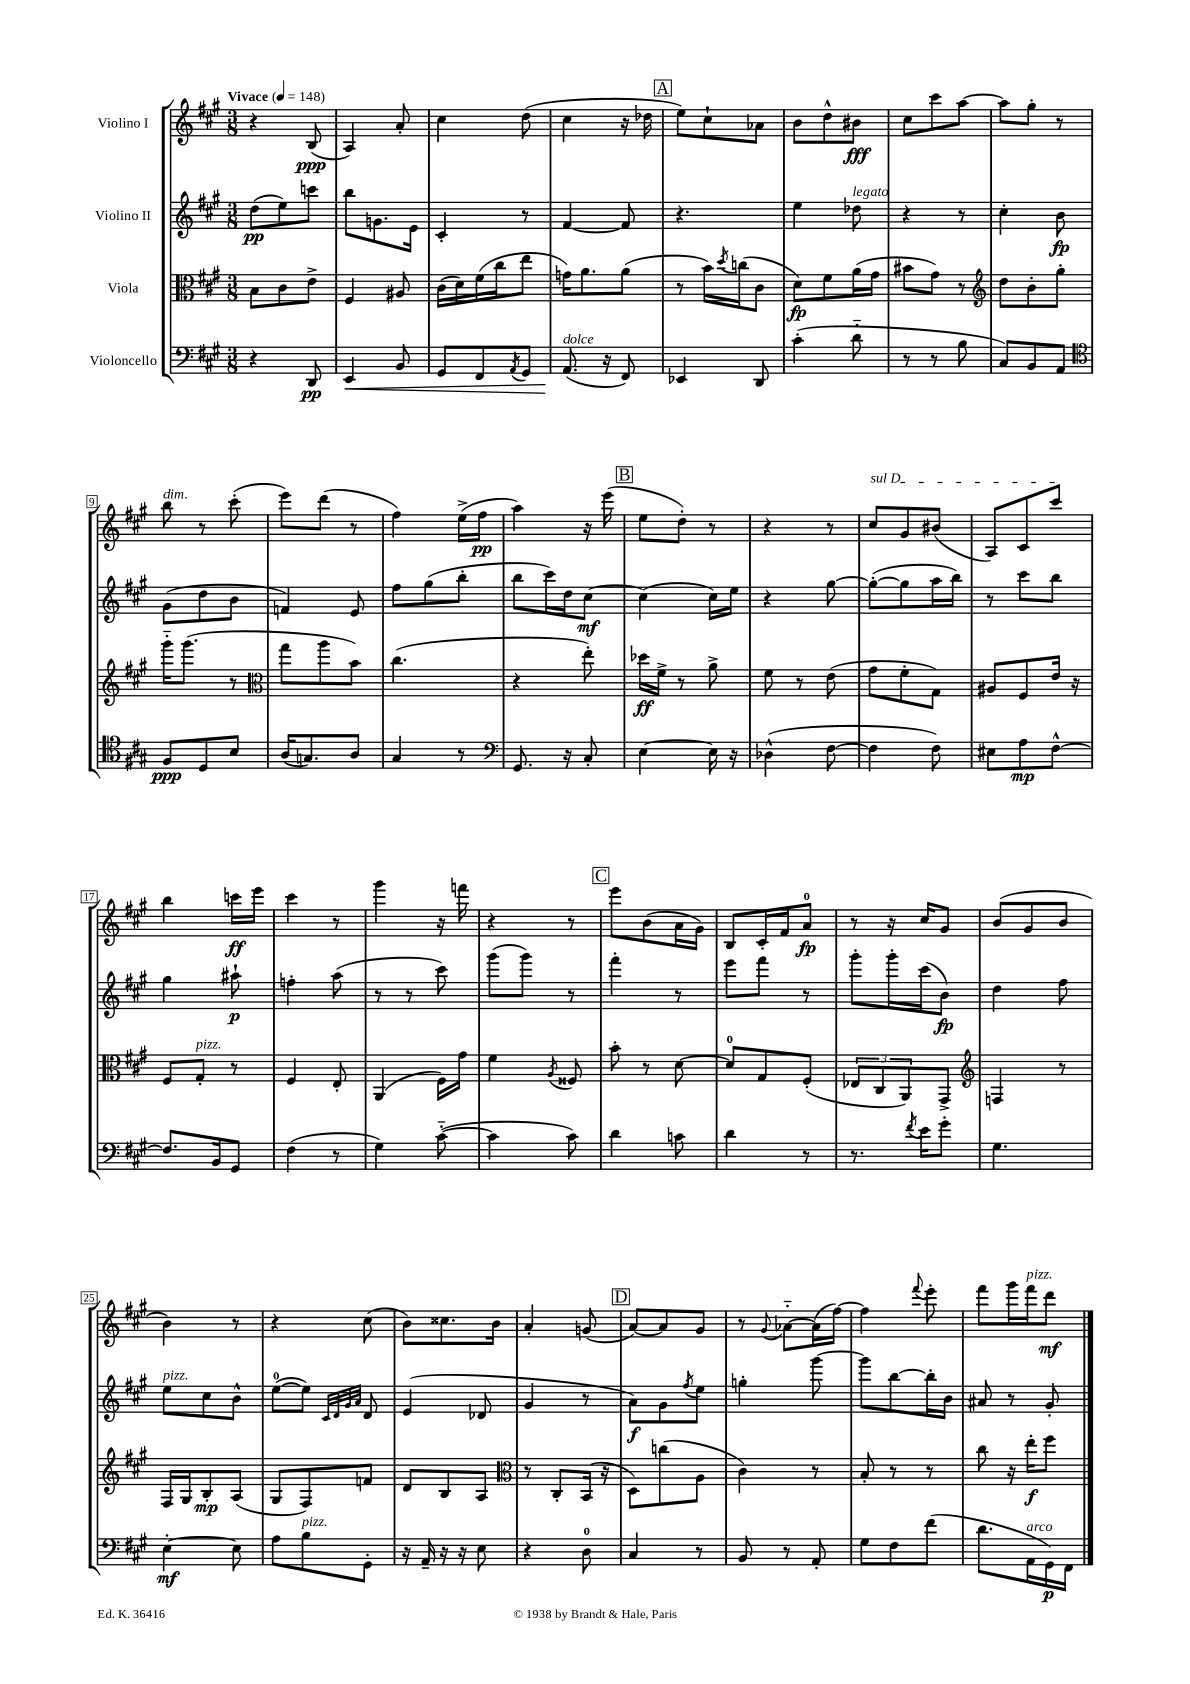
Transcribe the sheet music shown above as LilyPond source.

<<
\new StaffGroup <<
\new Staff = "s0" \with { instrumentName = "Violino I" } {
    \clef treble \key a \major \numericTimeSignature \time 3/8 \tempo "Vivace" 4 = 148
    r4 b8\ppp( |
    a4) a'8-. |
    cis''4 d''8( |
    cis''4 r16 des''16 |
    \mark \markup { \box "A" } e''8) cis''8-! aes'8 |
    b'8 d''8-^ bis'8\fff |
    cis''8 cis'''8 a''8~ |
    a''8 gis''8-. r8 |
    b''8^\markup { \italic "dim." } r8 cis'''8-.( |
    e'''8) d'''8( r8 |
    fis''4) e''16->( fis''16\pp |
    a''4) r16 e'''16( |
    \mark \markup { \box "B" } e''8 d''8-.) r8 |
    r4 r8 |
    \once \override TextSpanner.bound-details.left.text = \markup { \italic "sul D" } cis''8\startTextSpan gis'8 bis'8( |
    a8) cis'8 cis'''8\stopTextSpan |
    b''4 c'''16\ff e'''16 |
    cis'''4 r8 |
    gis'''4 r16 f'''16 |
    r4 r8 |
    \mark \markup { \box "C" } e'''8 b'8( a'16 gis'16) |
    b8 cis'16-. fis'16 a'8-0\fp |
    r8 r16 cis''16 gis'8 |
    b'8( gis'8 b'8 |
    b'4) r8 |
    r4 cis''8( |
    b'8) cisis''8. b'16 |
    a'4-. g'8( |
    \mark \markup { \box "D" } a'8~) a'8 gis'8 |
    r8 \appoggiatura { gis'8 } aes'8~-_ aes'16( fis''16~) |
    fis''4 \appoggiatura { fis'''8 } e'''8-. |
    fis'''8 gis'''16 fis'''16^\markup { \italic "pizz." } d'''8\mf \bar "|." |
}
\new Staff = "s1" \with { instrumentName = "Violino II" } {
    \clef treble \key a \major \numericTimeSignature \time 3/8
    d''8\pp( e''8) c'''8 |
    b''8 g'8. e'16 |
    cis'4-. r8 |
    fis'4~ fis'8 |
    \mark \markup { \box "A" } r4. |
    e''4 des''8^\markup { \italic "legato" } |
    r4 r8 |
    cis''4-. b'8\fp |
    gis'8( d''8 b'8 |
    f'4) e'8 |
    fis''8 gis''8( b''8-. |
    b''8 cis'''16) d''16 cis''8~\mf |
    \mark \markup { \box "B" } cis''4( cis''16) e''16 |
    r4 gis''8~ |
    gis''8~-.( gis''8 a''16 b''16) |
    r8 cis'''8 b''8 |
    gis''4 ais''8-!\p |
    f''4-. a''8( |
    r8 r8 cis'''8) |
    gis'''8( gis'''8) r8 |
    \mark \markup { \box "C" } fis'''4-. r8 |
    e'''8 fis'''8 r8 |
    gis'''8-. gis'''16-. cis'''16( b'8\fp) |
    d''4 fis''8 |
    e''8^\markup { \italic "pizz." } cis''8 b'8-^ |
    e''8-0~( e''8) \grace { cis'32 d'32 gis'32 a'32 } d'8 |
    e'4( des'8 |
    gis'4 r8 |
    \mark \markup { \box "D" } a'8\f) gis'8 \acciaccatura { fis''8 } e''8 |
    g''4-. gis'''8~ |
    gis'''8 b''8~ b''16-. b'16 |
    ais'8 r8 gis'8-. \bar "|." |
}
\new Staff = "s2" \with { instrumentName = "Viola" } {
    \clef alto \key a \major \numericTimeSignature \time 3/8
    b8 cis'8 e'8-> |
    fis4 ais8 |
    cis'16( d'16) fis'16( cis''16 e''8 |
    g'16) a'8. a'8( |
    \mark \markup { \box "A" } r8 b'16) \acciaccatura { d''8 } c''16( cis'8 |
    d'8\fp) fis'8 a'16( gis'16 |
    bis'8 gis'8) r8 |
    \clef treble d''8 b'8-. gis''8-. |
    gis'''16-_ gis'''8.( r8 |
    \clef alto gis''8 a''8 b'8) |
    cis''4.( |
    r4 e''8-.) |
    \mark \markup { \box "B" } des''16\ff fis'16-> r8 a'8-> |
    fis'8 r8 e'8( |
    gis'8 fis'8-. gis8) |
    ais8 fis8 e'16 r16 |
    fis8 gis8-.^\markup { \italic "pizz." } r8 |
    fis4 e8-. |
    a,4( fis16) gis'16 |
    fis'4 \acciaccatura { a8 } fisis8 |
    \mark \markup { \box "C" } b'8-. r8 d'8~ |
    d'8-0 gis8 fis8-.( |
    \tuplet 3/2 { ees8 cis8 a,8) } gis,8-> |
    \clef treble f4 r8 |
    fis16 gis16 b8-.\mp a8( |
    gis8 fis8) f'8 |
    d'8 b8 a8 |
    \clef alto r8 cis8-. b,16( r16 |
    \mark \markup { \box "D" } d8) c''8( a8 |
    cis'4) r8 |
    b8-. r8 r8 |
    cis''8 r16 e''16-.\f fis''8 \bar "|." |
}
\new Staff = "s3" \with { instrumentName = "Violoncello" } {
    \clef bass \key a \major \numericTimeSignature \time 3/8
    r4 d,8\pp |
    e,4\< b,8 |
    gis,8 fis,8 \acciaccatura { a,8 } gis,8 |
    a,8.\!^\markup { \italic "dolce" }( r16 fis,8) |
    \mark \markup { \box "A" } ees,4 d,8 |
    cis'4-.( d'8-_ |
    r8 r8 b8 |
    cis8) b,8 a,8 |
    \clef tenor fis8\ppp d8 b8 |
    a16( g8.) a8 |
    gis4 r8 |
    \clef bass gis,8. r16 cis8-. |
    \mark \markup { \box "B" } e4~ e16 r16 |
    des4-^( fis8~ |
    fis4 fis8) |
    eis8 a8\mp fis8~-^ |
    fis8. b,16 gis,8 |
    fis4( r8 |
    gis4) cis'8~-_( |
    cis'4 cis'8) |
    \mark \markup { \box "C" } d'4 c'8 |
    d'4 r8 |
    r8. \acciaccatura { fis'8 } e'16 gis'8-. |
    gis4. |
    e4~-.\mf e8 |
    a8 b8^\markup { \italic "pizz." } gis,8-. |
    r16 a,16-- r16 r16 e8 |
    r4 d8-0 |
    \mark \markup { \box "D" } cis4 r8 |
    b,8 r8 a,8-. |
    gis8 fis8 fis'8( |
    d'8. a,16^\markup { \italic "arco" } gis,16\p) fis,16 \bar "|." |
}
>>
>>
\layout { \context { \Score \override BarNumber.stencil = #(make-stencil-boxer 0.1 0.3 ly:text-interface::print) } }
